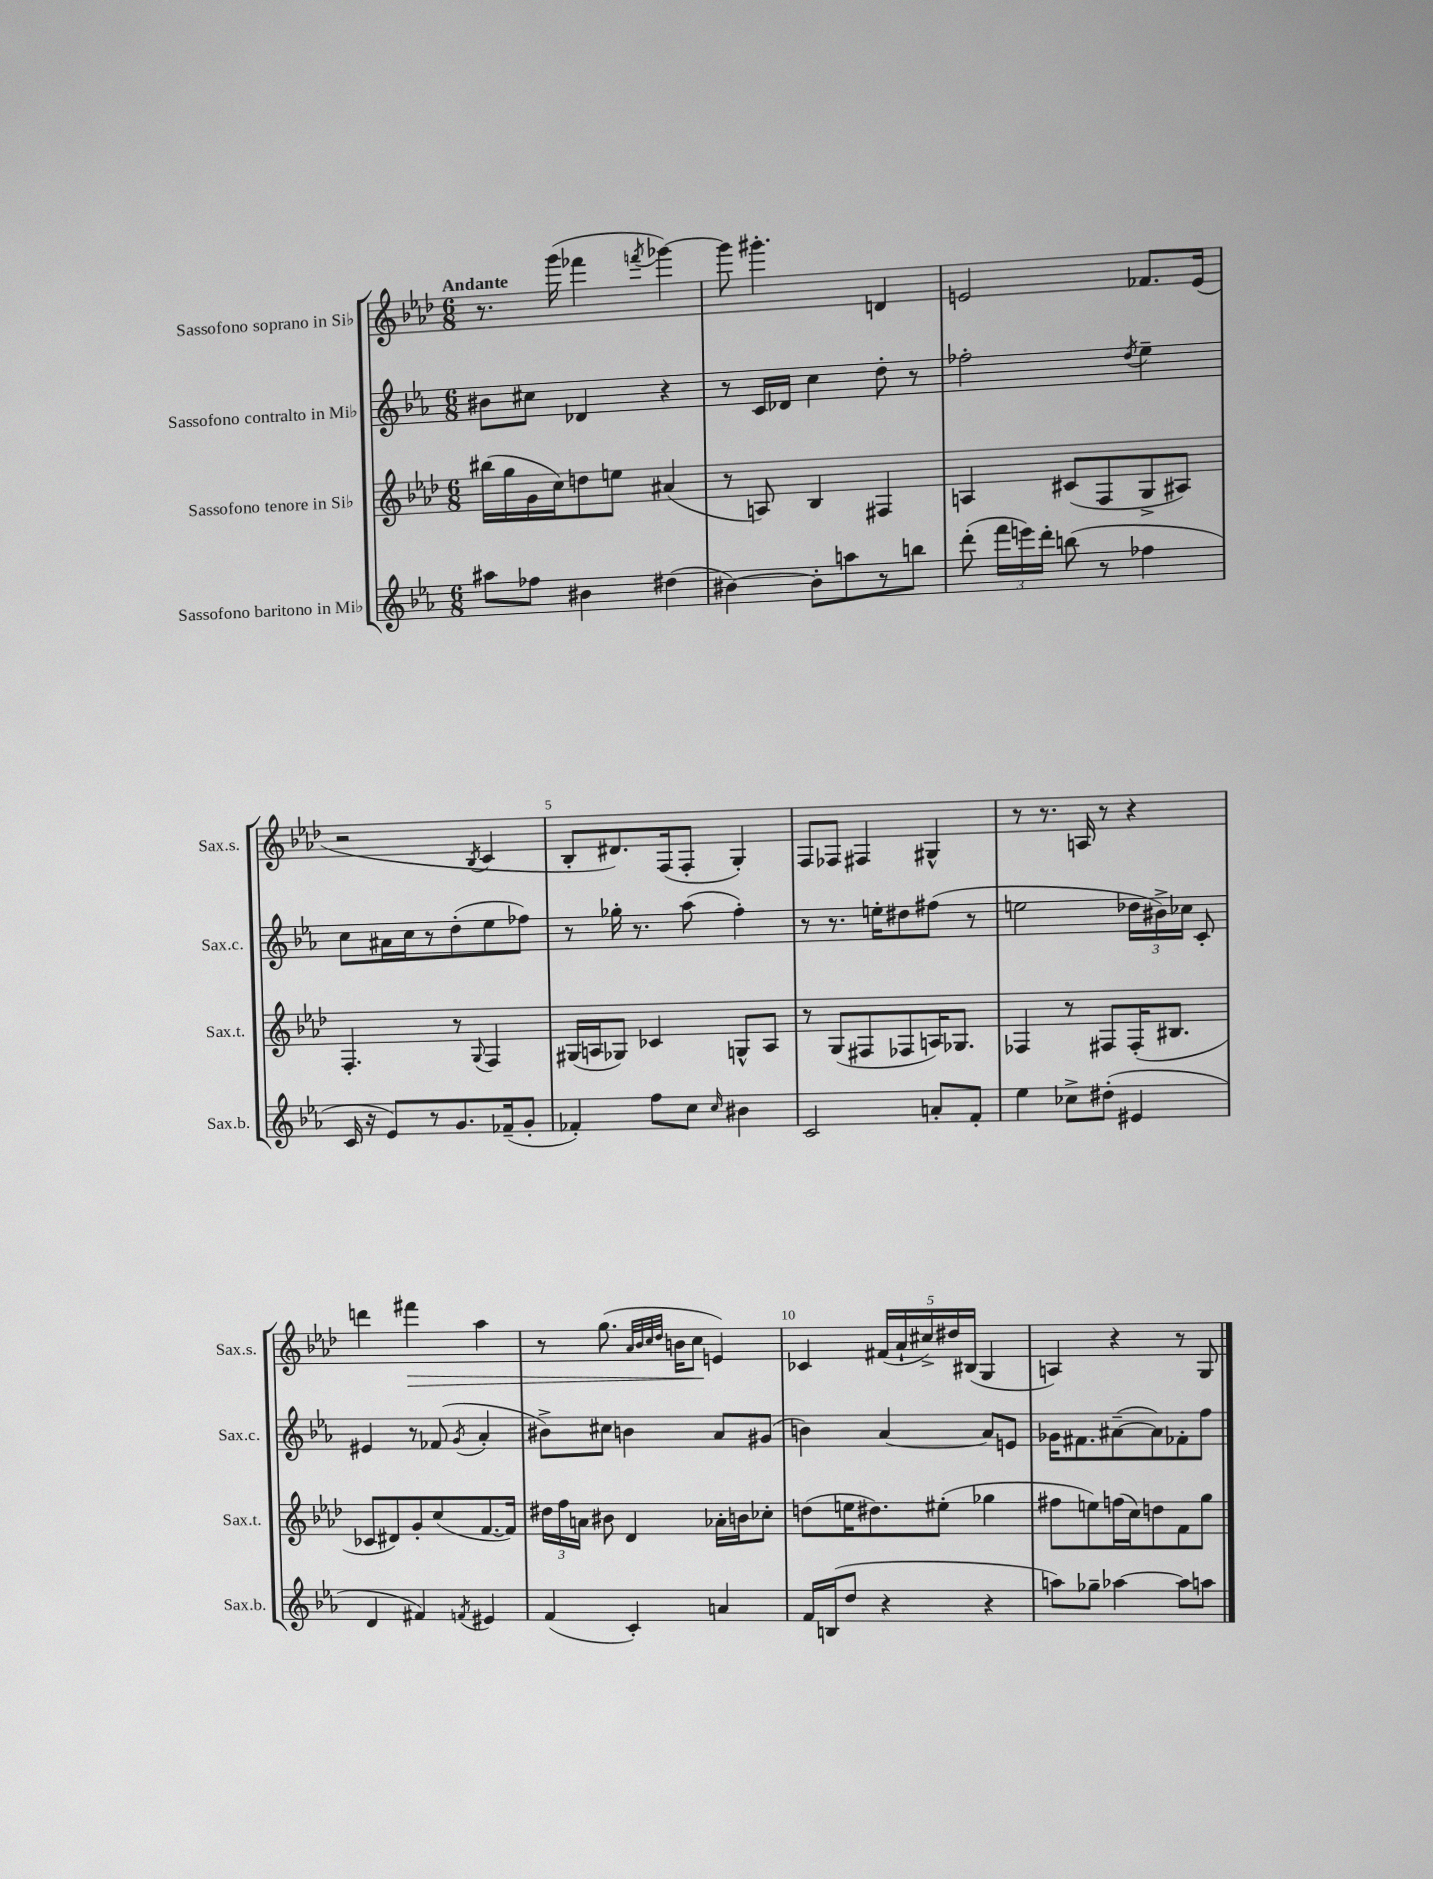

**kern	**kern	**kern	**kern
*staff4	*staff3	*staff2	*staff1
*clefG2	*clefG2	*clefG2	*clefG2
*k[b-e-a-]	*k[b-e-a-d-]	*k[b-e-a-]	*k[b-e-a-d-]
*M6/8	*M6/8	*M6/8	*M6/8
8aa#\L	(16bb#\LL	8b#\L	8.r
.	16gg\	.	.
8ff-\J	16g\	8cc#\J	.
.	16cc\J)	.	(16ggg\
4b#\	8dd\	4d-/	4fff-\
.	8ee\J	.	.
.	.	.	8qfff/
(4dd#\	(4a#/	4r	[4ggg-\)
=	=	=	=
[4b#\)	8r	8r	8ggg-\]
.	8A/)	16c/LL	4.ggg#'\
.	.	16d-/JJ	.
8b#'\]L	4B-/	4cc\	.
8aa\	.	.	.
8r	4F#/	8dd'\	4d/
8bb\J	.	8r	.
=	=	=	=
(8ddd'\	4A/	2ff-'\	2e/
24fff\LL	.	.	.
24eee\)	.	.	.
24ddd'\JJ	.	.	.
(8bb\	(8c#/L	.	.
8r	8F/	.	.
.	.	8qdd/	.
4ff-\	8G^/	4ee-~\	8.f-/L
.	8A#/J)	.	.
.	.	.	(16e/Jk
=	=	=	=
16c/	4.F'/	8cc\L	2r
16r	.	.	.
8e-/L)	.	16a#\L	.
.	.	16cc\J	.
8r	.	8r	.
8.g/	8r	(8dd'\	.
.	8qqG/	.	8qB-/
.	4F/	8ee-\	4c/
(16f-~/k	.	.	.
8g'/J	.	8ff-\J)	.
=	=	=	=
4f-'/)	(16G#/LL	8r	8B-'/L
.	16A/J	.	.
.	8G-/J)	16gg-'\	8.d#/)
.	.	8.r	.
8ff\L	4c-/	.	.
.	.	.	(16F/k
8cc\J	.	(8aa-\	8F'/J
16qqcc/	.	.	.
4b#\	8G^^/L	4ff'\)	4G'/)
.	8A/J	.	.
=	=	=	=
2c/	8r	8r	8F/L
.	(8G/L	8.r	8F-/J
.	8F#/	.	4F#/
.	.	16ee'\LK	.
.	8F-/	8dd#\	.
8a'/L	16A/K)	(8ff#\J	4G#^^/
.	8.G-/J	.	.
8f'/J	.	8r	.
=	=	=	=
4ee-\	4F-/	2ee\	8r
.	.	.	8.r
8cc-^\L	8r	.	.
.	.	.	16A/
(8dd#'\J	8F#/L	.	8r
4e#/	(16F#'/K	24dd-\LL	4r
.	.	24b#^\)	.
.	8.B#/J	.	.
.	.	24cc-\JJ	.
.	.	8c'/	.
=	=	=	=
4d/	8c-/L	4e#/	4ddd\
.	8d#/)	.	.
4f#/)	8g'/	8r	4fff#\
.	(8cc/	(8f-/	.
8qf/	.	8qg/	.
4e#/	[8.f/	4a-'/	4aa-\
.	16f/]Jk)	.	.
=	=	=	=
(4f/	24dd#\LL	8b#^\L)	8r
.	24ff\	.	.
.	24a\JJ	.	.
.	8b#\	8cc#\J	(8.gg\
4c'/)	4d-/	4b\	.
.	.	.	32qqa-/LLL
.	.	.	32qqb-/
.	.	.	32qqcc/
.	.	.	32qqdd-/JJJ
.	.	.	16b\LK
.	.	.	8cc\J
4a/	16a-'\LL	8a-/L	4e/)
.	16b\J	.	.
.	8cc-'\J	(8g#/J	.
=	=	=	=
16f/LL	(8dd\L	4b\)	4c-/
(16B/J	.	.	.
8dd/J	16ee\K	.	.
.	8.dd#\)	.	.
4r	.	[4a-/	(20f#/LL
.	.	.	20a-`/
.	.	.	20cc#^/)
.	(8ee#'\J	.	.
.	.	.	20dd#/
.	.	.	(20B#/JJ
4r	4gg-\	8a-/]L	4G/
.	.	8e/J	.
=	=	=	=
8aa\L)	8ff#\L	16g-\LK	4A/)
.	.	8.f#\	.
8gg-~\J	8ee\)	.	.
[4aa-\	(16ff\L	([8a#~\	4r
.	16cc\J)	.	.
.	8dd\	8a#\])	.
8aa-\]L	8f\	8f-'\	8r
8aa\J	8gg\J	8ff\J	8G/
==	==	==	==
*-	*-	*-	*-
